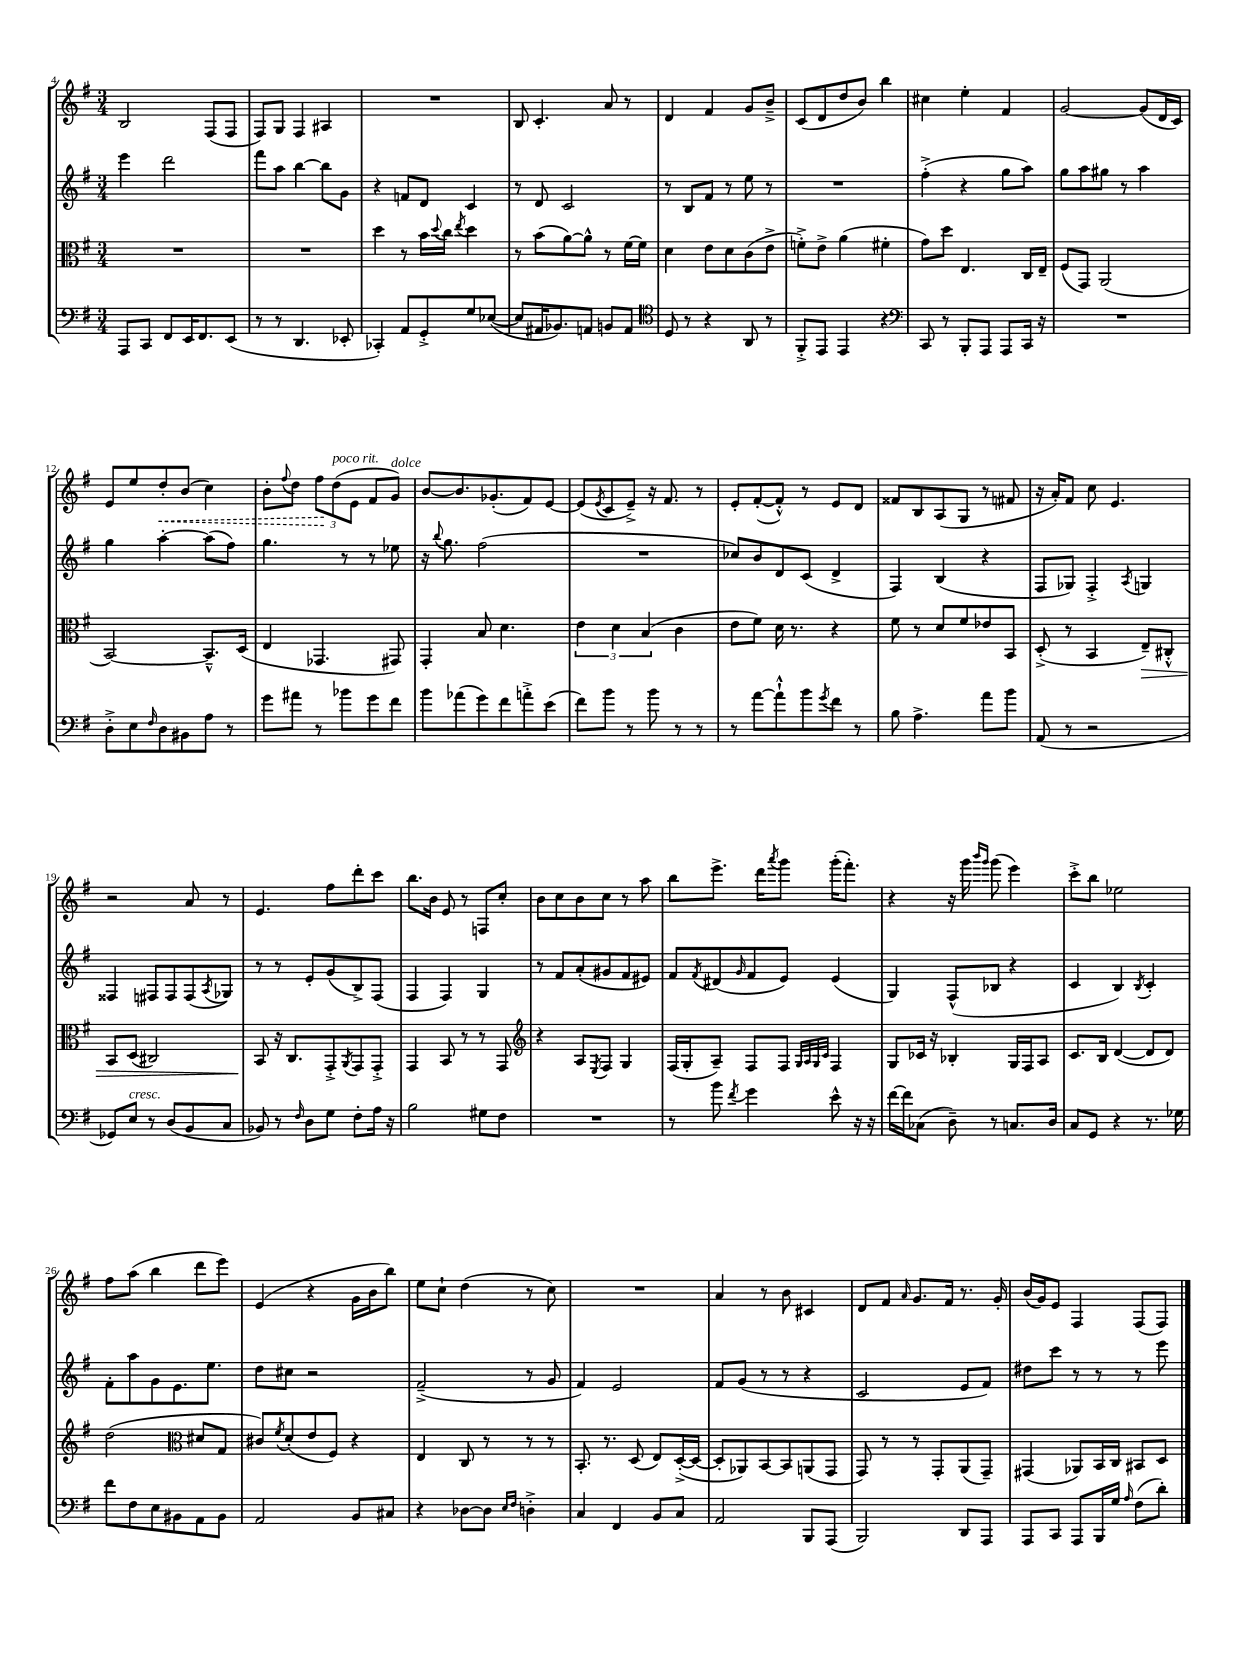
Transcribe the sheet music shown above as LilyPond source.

<<
\new StaffGroup <<
\new Staff = "s0" {
    \clef treble \key g \major \numericTimeSignature \time 3/4
    b2 fis8( fis8 |
    fis8) g8 fis4 ais4 |
    R2. |
    b8 c'4.-. a'8 r8 |
    d'4 fis'4 g'8 b'8---> |
    c'8( d'8 d''8 b'8) b''4 |
    cis''4 e''4-. fis'4 |
    g'2~ g'8( d'16 c'16) |
    e'8 e''8 \once \override Hairpin.style = #'dashed-line d''8-.\< b'8( c''4) |
    b'8-. \appoggiatura { fis''8 } d''8 \tuplet 3/2 { fis''8\! d''8^\markup { \italic "poco rit." }( e'8 } fis'8 g'8^\markup { \italic "dolce" }) |
    b'8~ b'8. ges'8.-.( fis'8) e'8~ |
    e'8( \acciaccatura { e'8 } c'8 e'8--->) r16 fis'8. r8 |
    e'8-. fis'8~-.( fis'8-.-^) r8 e'8 d'8 |
    fisis'8 b8 a8( g8 r8 fis'8 |
    r16 a'16-.) fis'8 c''8 e'4. |
    r2 a'8 r8 |
    e'4. fis''8 d'''8-. c'''8 |
    b''8. b'16 e'8 r8 f8 c''8-. |
    b'8 c''8 b'8 c''8 r8 a''8 |
    b''8 e'''8.-> d'''16 \acciaccatura { a'''8 } g'''8 g'''16-.( fis'''8.-.) |
    r4 r16 g'''16 \grace { b'''16 g'''16 } g'''8( e'''4) |
    c'''8-.-> b''8 ees''2 |
    fis''8 a''8( b''4 d'''8 e'''8) |
    e'4( r4 g'16 b'16 b''8) |
    e''8 c''8-! d''4( r8 c''8) |
    R2. |
    a'4 r8 b'8 cis'4 |
    d'8 fis'8 \grace { a'16 } g'8. fis'16 r8. g'16-. |
    b'16( g'16) e'8 fis4 fis8( fis8) \bar "|." |
}
\new Staff = "s1" {
    \clef treble \key g \major \numericTimeSignature \time 3/4
    e'''4 d'''2 |
    fis'''8 a''8 b''4~ b''8 g'8 |
    r4 f'8 d'8 c'4 |
    r8 d'8 c'2 |
    r8 b8 fis'8 r8 e''8 r8 |
    R2. |
    fis''4-.->( r4 g''8 a''8) |
    g''8 a''8 gis''8 r8 a''4 |
    g''4 a''4~-. a''8( fis''8) |
    g''4. r8 r8 ees''8 |
    r16 \appoggiatura { b''8 } g''8. fis''2( |
    R2. |
    ces''8) b'8 d'8 c'8( d'4-> |
    fis4) b4( r4 |
    fis8 ges8) fis4-.-> \acciaccatura { a8 } g4 |
    fisis4 fis8 fis8 fis8( \acciaccatura { a8 } ges8) |
    r8 r8 e'8-. g'8( b8->) fis8( |
    fis4 fis4) g4 |
    r8 fis'8 a'8-.( gis'8 fis'8 eis'8) |
    fis'8 \acciaccatura { fis'8 } dis'8( \grace { g'16 } fis'8 e'8) e'4( |
    g4) fis8-^( bes8 r4 |
    c'4 b4) \acciaccatura { b8 } c'4-. |
    fis'8-. a''8 g'8 e'8. e''8. |
    d''8 cis''8 r2 |
    fis'2--->( r8 g'8 |
    fis'4) e'2 |
    fis'8 g'8( r8 r8 r4 |
    c'2 e'8 fis'8) |
    dis''8 c'''8 r8 r8 r8 e'''8 \bar "|." |
}
\new Staff = "s2" {
    \clef alto \key g \major \numericTimeSignature \time 3/4
    R2. |
    R2. |
    d''4 r8 b'16 \appoggiatura { d''8 } c''16 \acciaccatura { e''8 } d''4 |
    r8 b'8( a'8~) a'8-^ r8 fis'16~ fis'16 |
    d'4 e'8 d'8 c'8( e'8-> |
    f'8-.->) e'8-> a'4( fis'4-. |
    g'8) d''8 e4. c16 e16-- |
    fis8( g,8) a,2( |
    b,2~) b,8.---^ d16( |
    e4 ges,4. gis,8) |
    g,4-. b8 d'4. |
    \tuplet 3/2 { e'4 d'4 b4( } c'4 |
    e'8 fis'8) d'16 r8. r4 |
    fis'8 r8 d'8 fis'8 ees'8 b,8 |
    d8-.->( r8 b,4 e8--\>) cis8-.-^ |
    b,8 d8( cis2) |
    b,8\! r16 c8. g,8-.-> \acciaccatura { a,8 } g,8 g,8-.-> |
    g,4 b,8 r8 r8 g,8 |
    \clef treble r4 a8 \acciaccatura { e8 } fis8 g4 |
    fis16( g16-. a8--) fis8 fis8 \grace { g32 a32 g32 c'32 } fis4 |
    g8 ces'16 r16 bes4-. g16 fis16 a8 |
    c'8. b16 d'4~( d'8 d'8) |
    d''2( \clef alto dis'8 g8 |
    cis'8) \acciaccatura { fis'8 } d'8-.( e'8 fis8) r4 |
    e4 c8 r8 r8 r8 |
    b,8.-. r8. d8( e8) d16~-.->( d16~ |
    d8-. aes,8) b,8~ b,8 a,8( g,8 |
    g,8) r8 r8 g,8-. a,8( g,8--) |
    gis,4( aes,8) b,16 c16 bis,8 d8 \bar "|." |
}
\new Staff = "s3" {
    \clef bass \key g \major \numericTimeSignature \time 3/4
    a,,8 c,8 fis,8 e,16 fis,8. e,8( |
    r8 r8 d,4. ees,8-. |
    ces,4-.) a,8 g,8-.-> g8 ees8~( |
    ees8 ais,16 bes,8.) a,8 b,8 a,8 |
    \clef tenor d8 r8 r4 a,8 r8 |
    fis,8-.-> e,8 e,4 r4 |
    \clef bass c,8 r8 b,,8-. a,,8 a,,8 c,16 r16 |
    R2. |
    d8-.-> e8 \grace { fis16 } d8 bis,8 a8 r8 |
    g'8 ais'8 r8 bes'8 g'8 fis'8 |
    b'8 aes'8( g'8) fis'8 a'8-.-> e'8( |
    fis'8) b'8 r8 b'8 r8 r8 |
    r8 a'8~ a'8-!-^ b'8 \acciaccatura { g'8 } fis'8 r8 |
    b8 a4.-> a'8 b'8 |
    a,8( r8 r2 |
    ges,8) e8^\markup { \italic "cresc." } r8 d8( b,8 c8 |
    bes,8) r8 \grace { fis16 } d8 g8 fis8-. a16 r16 |
    b2 gis8 fis8 |
    R2. |
    r8 b'8 \acciaccatura { fis'8 } g'4 e'8-^ r16 r16 |
    fis'16~ fis'16 ces8( d8--) r8 c8. d16 |
    c8 g,8 r4 r8. ges16 |
    fis'8 fis8 e8 bis,8 a,8 bis,8 |
    a,2 b,8 cis8 |
    r4 des8~ des8 \grace { e16 fis16 } d4-.-> |
    c4 fis,4 b,8 c8 |
    a,2 b,,8 a,,8( |
    b,,2) d,8 a,,8 |
    a,,8 c,8 a,,8 b,,16 g16 \grace { a16 } fis8( d'8-.) \bar "|." |
}
>>
>>
\layout { \context { \Score currentBarNumber = #4 } }
